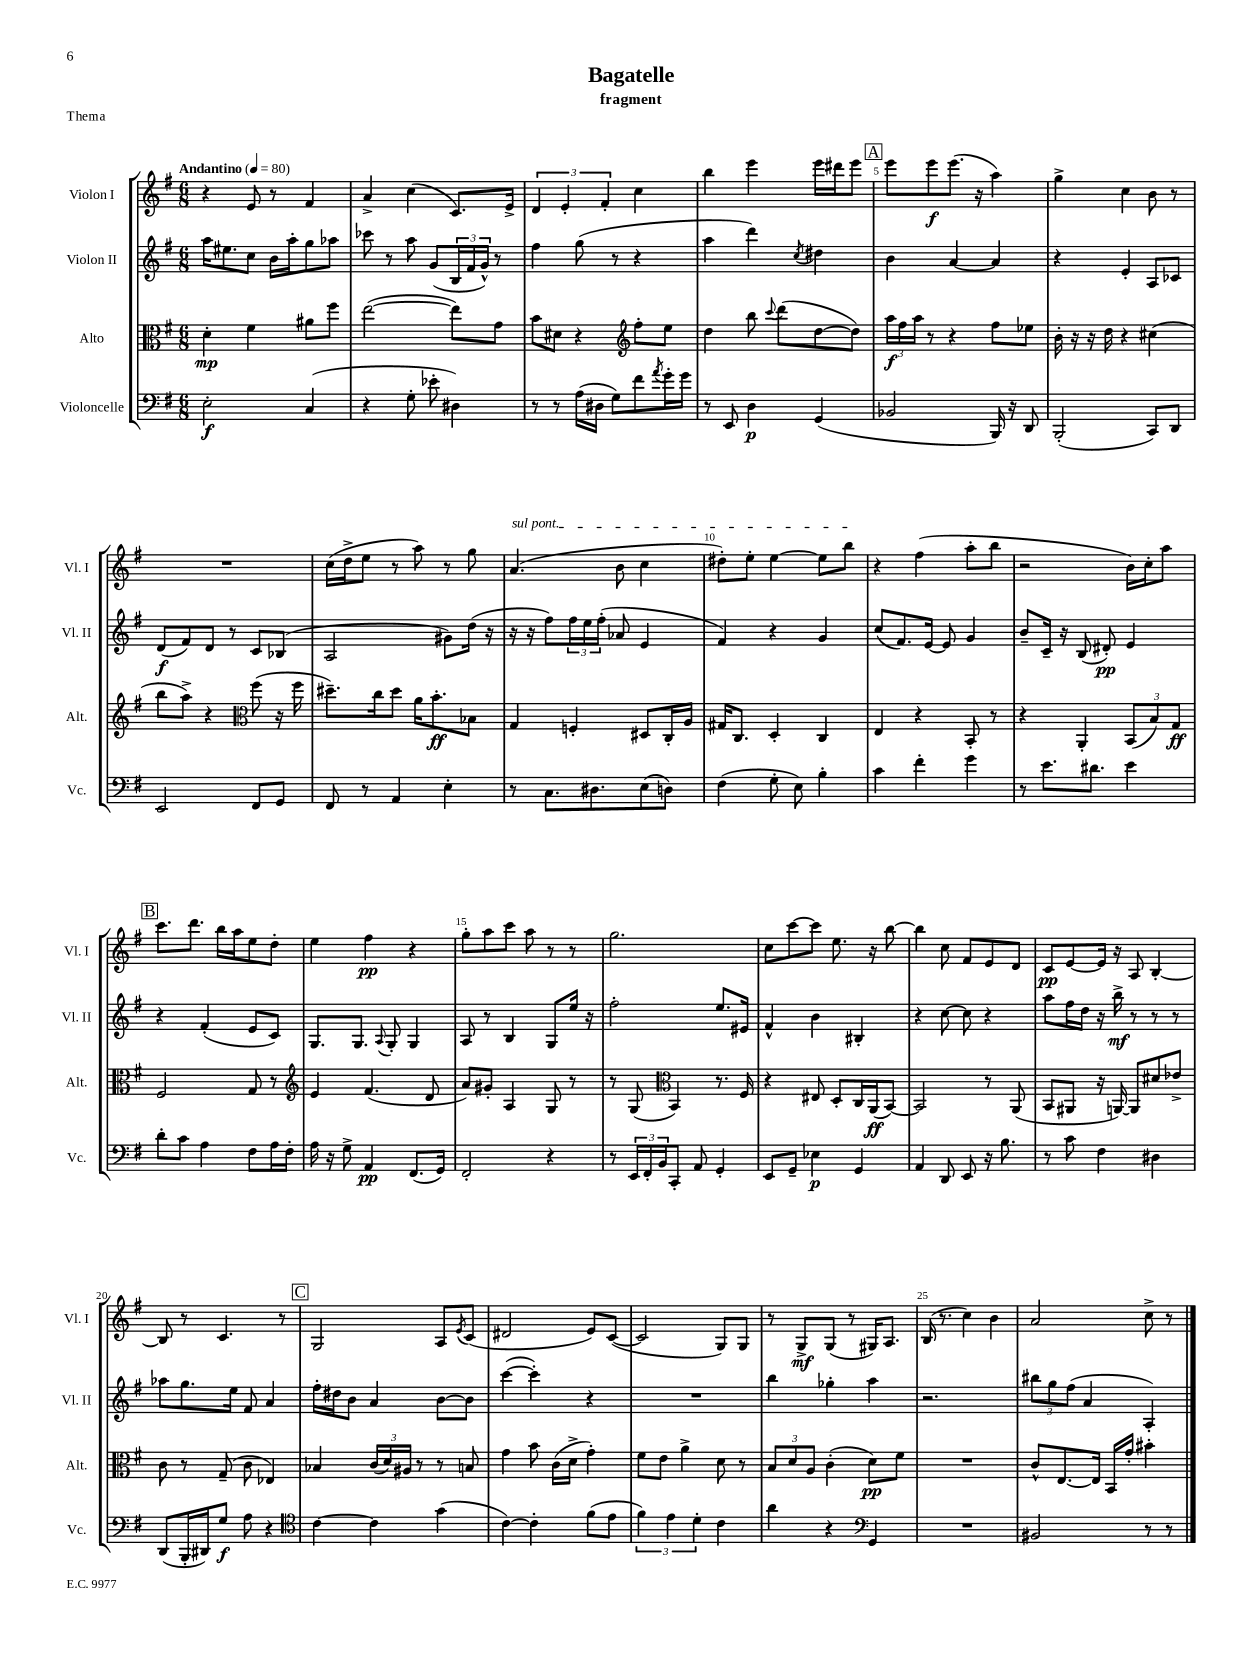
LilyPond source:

\header { title = "Bagatelle" subtitle = "fragment" piece = "Thema" }
<<
\new StaffGroup <<
\new Staff = "s0" \with { instrumentName = "Violon I" shortInstrumentName = "Vl. I" } {
    \clef treble \key g \major \numericTimeSignature \time 6/8 \tempo "Andantino" 4 = 80
    r4 e'8 r8 fis'4 |
    a'4-> c''4( c'8.) e'16-> |
    \tuplet 3/2 { d'4 e'4-. fis'4-. } c''4 |
    b''4 e'''4 e'''16 dis'''16 e'''8 |
    \mark \markup { \box "A" } e'''8 e'''8\f e'''8.( r16 a''4) |
    g''4-> c''4 b'8 r8 |
    R2. |
    c''16( d''16-> e''8 r8 a''8) r8 g''8 |
    \once \override TextSpanner.bound-details.left.text = \markup { \italic "sul pont." } a'4.\startTextSpan( b'8 c''4 |
    dis''8-.) e''8-. e''4~ e''8 b''8\stopTextSpan |
    r4 fis''4( a''8-. b''8 |
    r2 b'16) c''16-. a''8 |
    \mark \markup { \box "B" } c'''8. d'''8. b''16 a''16 e''8 d''8-. |
    e''4 fis''4\pp r4 |
    g''8-. a''8 c'''8 a''8 r8 r8 |
    g''2. |
    c''8 c'''8~ c'''8 e''8. r16 b''8~ |
    b''4 c''8 fis'8 e'8 d'8 |
    c'8\pp e'8~ e'16 r16 a8 b4~-. |
    b8 r8 c'4. r8 |
    \mark \markup { \box "C" } g2 a8 \acciaccatura { e'8 } c'8( |
    dis'2 e'8) c'8~( |
    c'2 g8) g8 |
    r8 g8->\mf g8( r8 gis16) a8. |
    b16( r8. c''4) b'4 |
    a'2 c''8-> r8 \bar "|." |
}
\new Staff = "s1" \with { instrumentName = "Violon II" shortInstrumentName = "Vl. II" } {
    \clef treble \key g \major \numericTimeSignature \time 6/8
    a''16 eis''8. c''8 b'16 a''16-. g''8 aes''8 |
    ces'''8 r8 a''8 g'8( \tuplet 3/2 { b16 fis'16 g'16-^) } r8 |
    fis''4 g''8( r8 r4 |
    a''4 d'''4) \acciaccatura { c''8 } dis''4 |
    \mark \markup { \box "A" } b'4 a'4~ a'4 |
    r4 e'4-. a8 ces'8 |
    d'8\f( fis'8) d'8 r8 c'8 bes8( |
    a2 gis'8) d''16( r16 |
    r16 r16 fis''8) \tuplet 3/2 { fis''16 e''16 fis''16-.( } aes'8 e'4 |
    fis'4) r4 g'4 |
    c''8( fis'8.) e'16~ e'8 g'4 |
    b'8-- c'16-- r16 b8( dis'8-.\pp) e'4 |
    \mark \markup { \box "B" } r4 fis'4-.( e'8 c'8) |
    g8. g8. \appoggiatura { a8 } g8-. g4 |
    a8 r8 b4 g8 e''16 r16 |
    fis''2-. e''8. eis'16 |
    fis'4-^ b'4 bis4-. |
    r4 c''8~ c''8 r4 |
    a''8 fis''16 d''16 r16 b''16->\mf r8 r8 r8 |
    aes''8 g''8. e''16 fis'8 a'4 |
    \mark \markup { \box "C" } fis''16-. dis''16 b'8 a'4 b'8~ b'8 |
    c'''4~( c'''4-.) r4 |
    R2. |
    b''4 ges''4-. a''4 |
    r2. |
    \tuplet 3/2 { bis''8 g''8 fis''8( } a'4 a4-.) \bar "|." |
}
\new Staff = "s2" \with { instrumentName = "Alto" shortInstrumentName = "Alt." } {
    \clef alto \key g \major \numericTimeSignature \time 6/8
    d'4-.\mp fis'4 ais'8 fis''8 |
    e''2~( e''8) g'8 |
    b'8 dis'8 r4 \clef treble fis''8-. e''8 |
    d''4 b''8 \appoggiatura { c'''8 } d'''8( d''8~ d''8) |
    \mark \markup { \box "A" } \tuplet 3/2 { a''16\f fis''16 a''16 } r8 r4 fis''8 ees''8 |
    b'16-. r16 r16 d''16 r4 cis''4( |
    b''8 a''8->) r4 \clef alto fis''8( r16 fis''16 |
    dis''8.--) c''16 dis''8 a'16 b'8.-.\ff bes8 |
    g4 f4-. dis8 c16-. a16 |
    gis16 c8. d4-. c4 |
    e4 r4 b,8-. r8 |
    r4 a,4-. \tuplet 3/2 { b,8( b8) g8\ff } |
    \mark \markup { \box "B" } fis2 g8 r8 |
    \clef treble e'4 fis'4.( d'8 |
    a'8) gis'8-. a4 g8 r8 |
    r8 g8( \clef alto b,4) r8. fis16 |
    r4 eis8 d8-. c16 a,16\ff( b,8~) |
    b,2 r8 a,8( |
    b,8 ais,8 r16 a,16~) a,8 dis'8 ees'8-> |
    c'8 r8 g8--( c'8 ees4) |
    \mark \markup { \box "C" } bes4 \tuplet 3/2 { c'16( d'16) ais16 } r8 r8 b8 |
    g'4 b'8 c'16( d'16-> g'4-.) |
    fis'8 e'8 a'4-> d'8 r8 |
    \tuplet 3/2 { b8 d'8 a8 } c'4-.( d'8\pp) fis'8 |
    R2. |
    c'8-^ e8.~ e16 b,16 g'16-. bis'4-. \bar "|." |
}
\new Staff = "s3" \with { instrumentName = "Violoncelle" shortInstrumentName = "Vc." } {
    \clef bass \key g \major \numericTimeSignature \time 6/8
    e2-.\f c4( |
    r4 g8-. ees'8-. dis4) |
    r8 r8 a16( dis16 g8) fis'8 \acciaccatura { a'8 } g'16-. g'16 |
    r8 e,8 d4\p g,4( |
    \mark \markup { \box "A" } bes,2 b,,16) r16 d,8 |
    b,,2-.( c,8) d,8 |
    e,2 fis,8 g,8 |
    fis,8 r8 a,4 e4-. |
    r8 c8. dis8. e8( d8) |
    fis4( g8-. e8) b4-. |
    c'4 fis'4-. g'4 |
    r8 e'8. dis'8. e'4 |
    \mark \markup { \box "B" } d'8-. c'8 a4 fis8 a16 fis16-. |
    a16 r16 g8-> a,4\pp fis,8.( g,16) |
    fis,2-. r4 |
    r8 \tuplet 3/2 { e,16 fis,16-. b,16 } c,8-. a,8 g,4-. |
    e,8 g,8-- ees4\p g,4 |
    a,4 d,8 e,8 r16 b8. |
    r8 c'8 fis4 dis4 |
    d,8( b,,16-. dis,16) g8\f a8 r4 |
    \mark \markup { \box "C" } \clef tenor c'4~ c'4 g'4( |
    c'4~) c'4-. fis'8( e'8 |
    \tuplet 3/2 { fis'4) e'4 d'4-. } c'4 |
    a'4 r4 \clef bass g,4 |
    R2. |
    bis,2 r8 r8 \bar "|." |
}
>>
>>
\layout { \context { \Score \override BarNumber.break-visibility = ##(#f #t #t) barNumberVisibility = #(every-nth-bar-number-visible 5) } }
